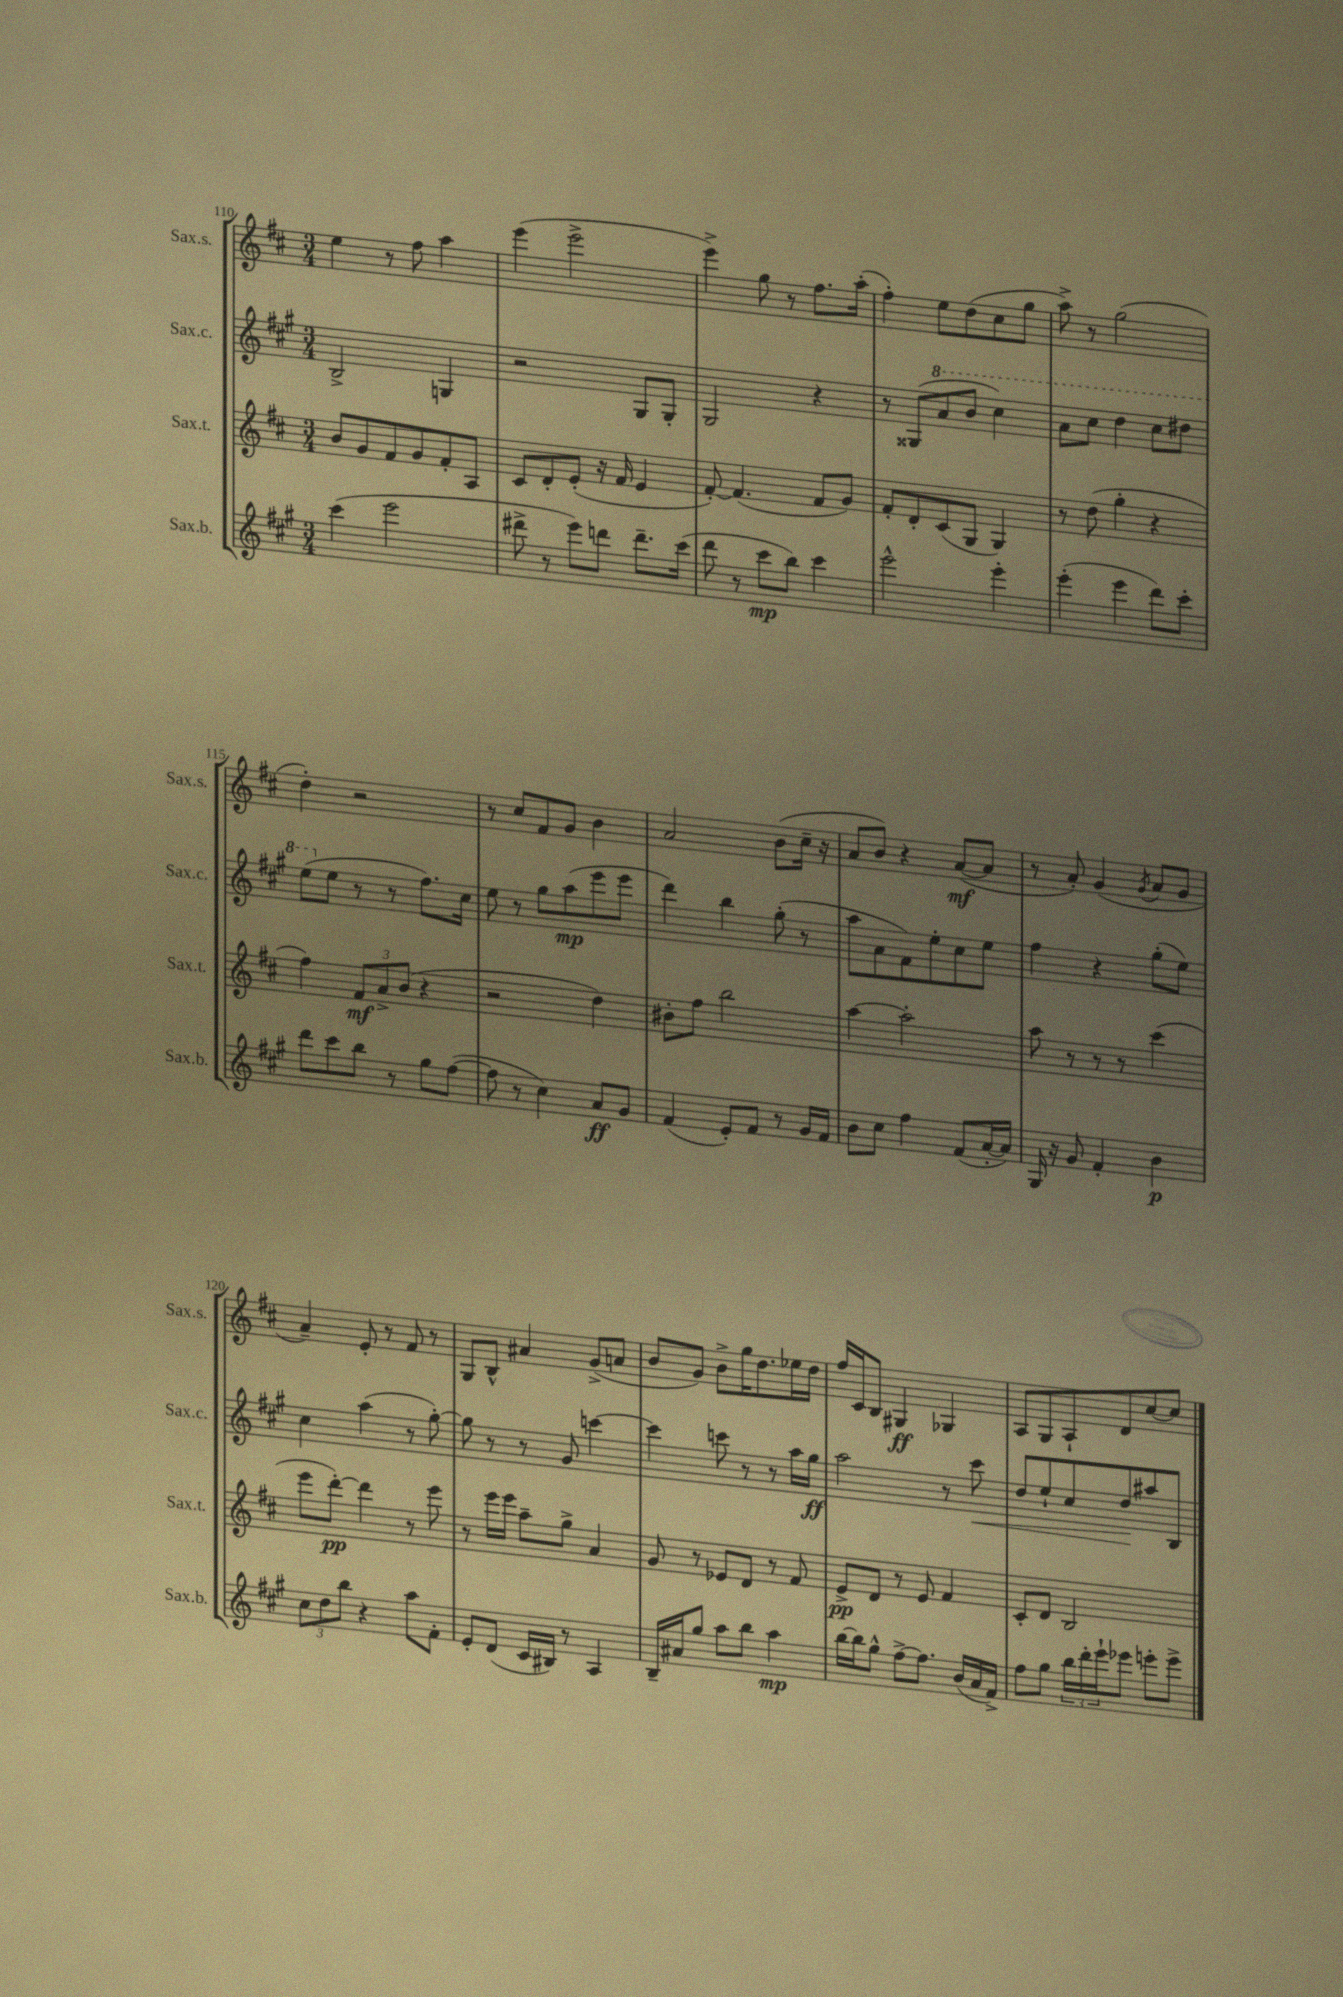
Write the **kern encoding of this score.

**kern	**kern	**kern	**kern
*staff4	*staff3	*staff2	*staff1
*clefG2	*clefG2	*clefG2	*clefG2
*k[f#c#g#]	*k[f#c#]	*k[f#c#g#]	*k[f#c#]
*M3/4	*M3/4	*M3/4	*M3/4
(4ccc#	8b	2B^	4ee
.	8g	.	.
2eee	8f#	.	8r
.	8g	.	8ff#
.	8f#'	4G	4aa
.	8A	.	.
=	=	=	=
8ddd#^	8c#	2r	(4eee
8r	8d'	.	.
8eee)	(8e'	.	2eee^
8ddd	16r	.	.
.	16f#	.	.
8.ddd~	4e	8G#	.
.	.	8G#'	.
(16ccc#	.	.	.
=	=	=	=
8ddd	[8f#')	2G#	4eee^)
8r	(4.f#]	.	.
8ccc#	.	.	8gg
8bb)	.	.	8r
4ccc#	8f#	4r	8.ff#
.	8g)	.	.
.	.	.	(16aa'
=	=	=	=
2eee^^	8f#'	8r	4ff#')
.	8d'	(8G##	.
.	(8c#	8aa	8ee
.	8G	8bb	(8dd
4eee'	4G)	4ccc#)	8cc#
.	.	.	8gg
=	=	=	=
(4eee'	8r	8aa	8aa^)
.	(8dd	8ccc#	8r
4eee	4gg'	4ddd	(2gg
8ddd)	4r	8ccc#	.
8ccc#'	.	8ddd#	.
=	=	=	=
8ddd	4ff#)	(8eee	4dd')
8ccc#	.	8ee	.
8bb	12f#	8r	2r
.	12a^	.	.
8r	.	8r	.
.	(12b	.	.
8gg#	4r	8.ff#)	.
([8ff#	.	.	.
.	.	16cc#	.
=	=	=	=
8ff#]	2r	8ee	8r
8r	.	8r	8cc#
4cc#)	.	8gg#	8f#
.	.	(8aa	8g
8a	4dd)	8eee	4b
8g#	.	8eee	.
=	=	=	=
(4f#	8b#'	4ddd)	2a
.	8ff#	.	.
8e')	2bb	4bb	.
8f#	.	.	.
8r	.	(8gg#'	(8b
16g#	.	8r	16cc#~
16f#	.	.	16r
=	=	=	=
8b	[4aa	8aa	8a
8cc#	.	8a	8b)
4ff#	2aa']	8f#)	4r
.	.	8ee'	.
(8f#	.	8cc#	([8a
[16a'	.	8ee	8a]
16a])	.	.	.
=	=	=	=
16G#	8aa	4ff#	8r
16r	.	.	.
8g#	8r	.	8a')
4f#'	8r	4r	(4g
.	8r	.	.
.	.	.	8qg
4b	(4ccc#	(8gg#'	8a
.	.	8ee)	8g
=	=	=	=
12cc#	8eee	4cc#	4a~)
12dd	.	.	.
.	[8ddd')	.	.
12bb	.	.	.
4r	4ddd]	(4aa	8e'
.	.	.	8r
8aa	8r	8r	8f#
8f#'	8eee	[8gg#')	8r
=	=	=	=
8e'	8r	8gg#]	8G
(8d	16eee	8r	8B^^
.	16eee	.	.
16c#	8aa~	8r	4a#
16B#)	.	.	.
8r	8gg^	8g#	.
4A	4a	[4ccc	(8g^
.	.	.	8a
=	=	=	=
16B~	8g	4ccc]	8b
16a#	.	.	.
8gg#	8r	.	8g)
8aa	8e-	8ccc	8b^
8bb	8d	8r	16gg
.	.	.	8.dd
4aa	8r	8r	.
.	8f#	16aa	16ee-
.	.	16gg#	16dd
=	=	=	=
[16bb	8e^	2aa	16ff#
16bb]	.	.	16c#
8gg#^^	8d	.	8B
[8ff#^	8r	.	4G#
8.ff#]	8e	.	.
.	4f#	8r	4G-
(16b	.	.	.
16a	.	8ccc#	.
16f#^)	.	.	.
=	=	=	=
8ff#	8c#'	8dd	8A
8gg#	8d	8ee`	8G
24bb	2B	8cc#	8A`
24ddd'	.	.	.
24eee`	.	.	.
8eee-	.	8dd	8d
8eee'	.	8aa#	[8cc#
8eee^	.	8B	8cc#]
==	==	==	==
*-	*-	*-	*-
